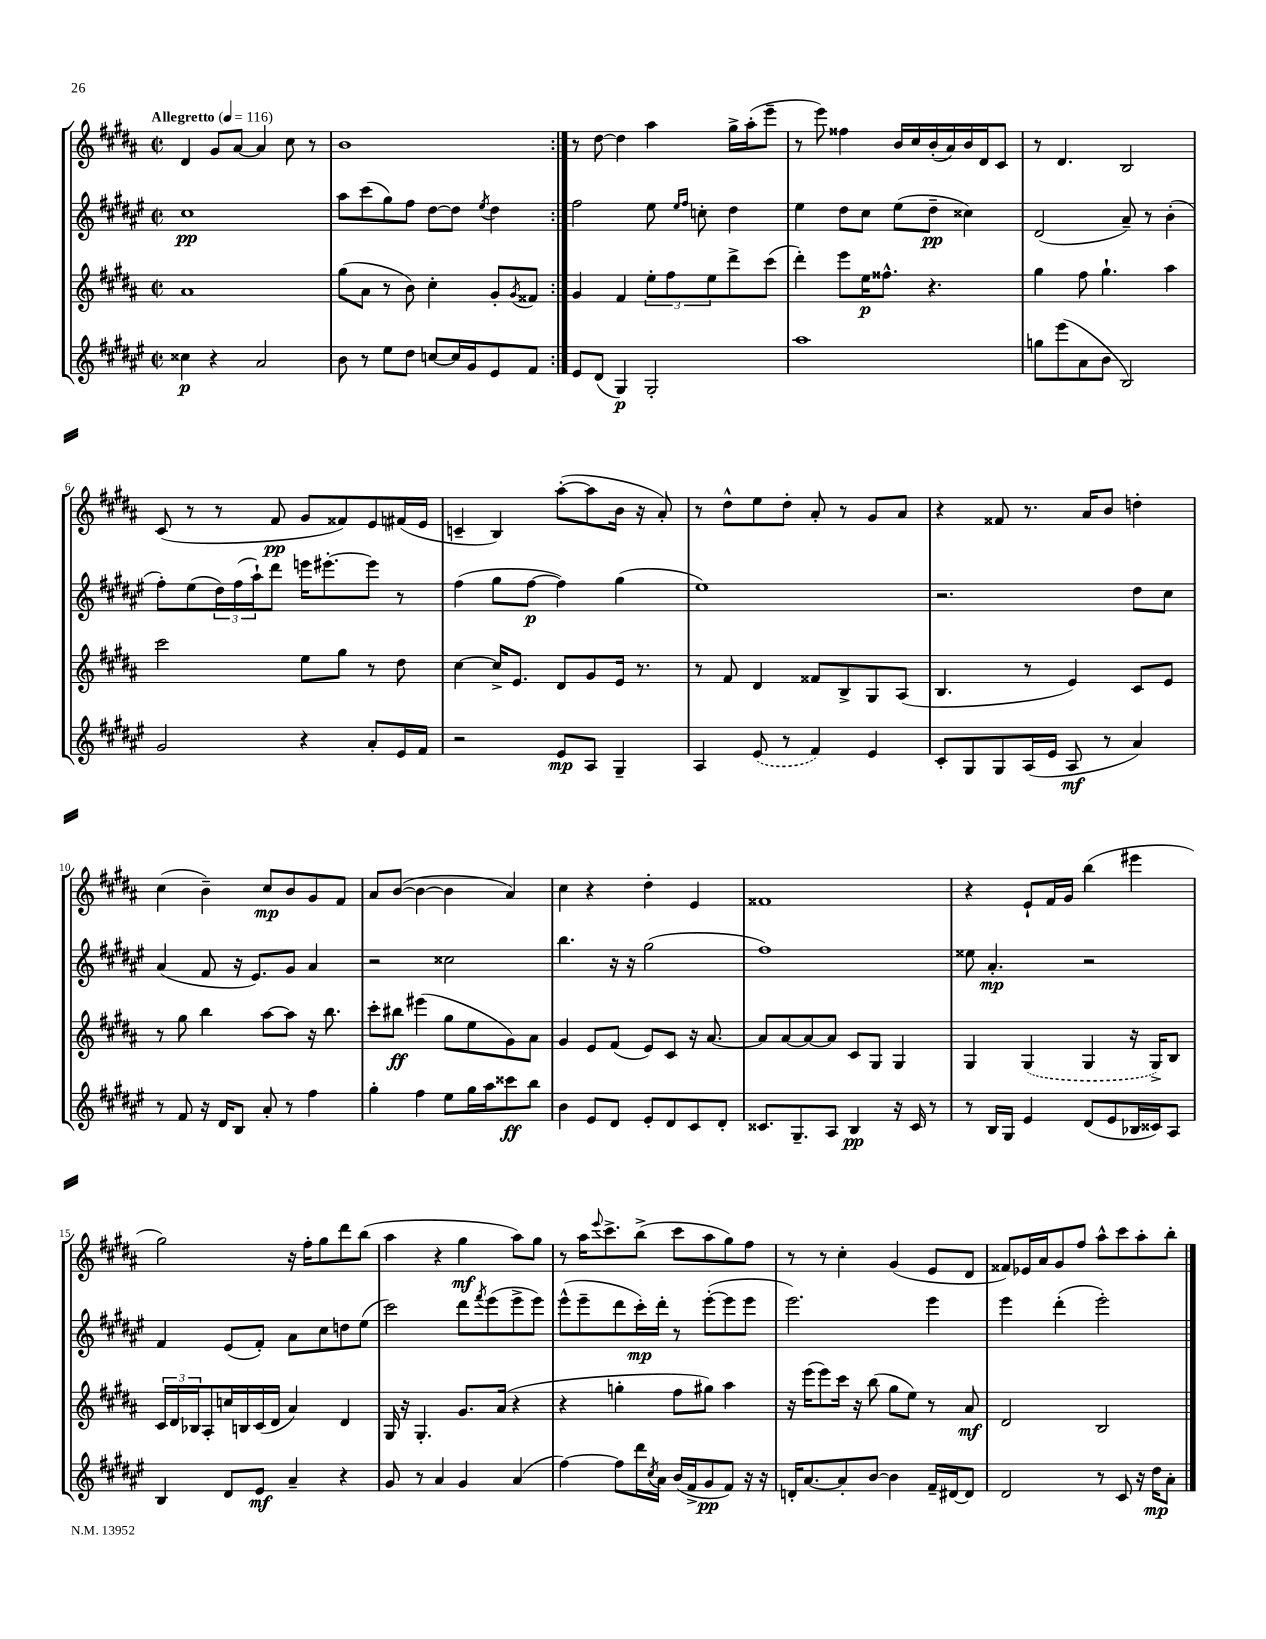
<<
\new StaffGroup <<
\new Staff = "s0" {
    \clef treble \key b \major \defaultTimeSignature \time 2/2 \tempo "Allegretto" 4 = 116
    \repeat volta 2 { dis'4 gis'8 ais'8~ ais'4 cis''8 r8 |
    b'1 | }
    r8 dis''8~ dis''4 ais''4 gis''16-> ais''16-.( e'''8-- |
    r8 e'''8) fisis''4 b'16 cis''16 b'16-.( ais'16) b'16 dis'16 cis'8 |
    r8 dis'4. b2 |
    cis'8( r8 r8 fis'8\pp gis'8 fisis'8) e'8 fis'16( e'16 |
    c'4-- b4) ais''8~-.( ais''8 b'16 r16 ais'8-.) |
    r8 dis''8-^ e''8 dis''8-. ais'8-. r8 gis'8 ais'8 |
    r4 fisis'8 r8. ais'16 b'8 d''4-. |
    cis''4( b'4--) cis''8\mp b'8 gis'8 fis'8 |
    ais'8 b'8~( b'4~ b'4 ais'4) |
    cis''4 r4 dis''4-. e'4 |
    fisis'1 |
    r4 e'8-! fis'16 gis'16 b''4( eis'''4 |
    gis''2) r16 fis''16-. gis''8 dis'''8 b''8( |
    ais''4 r4 gis''4\mf ais''8) gis''8 |
    r8 ais''16 \appoggiatura { e'''8 } cis'''8.-> b''8->( cis'''8 ais''8 gis''8) fis''8 |
    r8 r8 cis''4-. gis'4( e'8 dis'8 |
    fisis'8) ees'16 ais'16 gis'8 fis''8 ais''8-^ cis'''8 ais''8-. b''8-. \bar "|." |
}
\new Staff = "s1" {
    \clef treble \key fis \major \defaultTimeSignature \time 2/2
    \repeat volta 2 { cis''1\pp |
    ais''8 cis'''8( gis''8) fis''8 dis''8~ dis''8 \acciaccatura { eis''8 } dis''4 | }
    fis''2 eis''8 \grace { eis''16 fis''16 } c''8-. dis''4 |
    eis''4 dis''8 cis''8 eis''8( dis''8--\pp cisis''4) |
    dis'2( ais'8--) r8 b'4-.( |
    fis''8-.) eis''8( \tuplet 3/2 { dis''16) fis''16( ais''16-!) } dis'''8 e'''16 eis'''8.~-. eis'''8 r8 |
    fis''4( gis''8 fis''8~\p fis''4) gis''4( |
    eis''1) |
    r2. dis''8 cis''8 |
    ais'4( fis'8 r16 eis'8.) gis'8 ais'4 |
    r2 cisis''2 |
    b''4. r16 r16 gis''2( |
    fis''1) |
    eisis''8 ais'4.-.\mp r2 |
    fis'4 eis'8( fis'8-.) ais'8 cis''8 d''8 eis''8( |
    cis'''2) dis'''8 \acciaccatura { fis'''8 } eis'''8( eis'''8-> eis'''8) |
    eis'''8-^( eis'''8-- dis'''8 cis'''16-.\mp) dis'''16-. r8 eis'''8~-.( eis'''8 eis'''8 |
    eis'''2.) eis'''4 |
    eis'''4 dis'''4-.( eis'''2-.) \bar "|." |
}
\new Staff = "s2" {
    \clef treble \key b \major \defaultTimeSignature \time 2/2
    \repeat volta 2 { ais'1 |
    gis''8( ais'8 r8 b'8) cis''4-. gis'8-. \acciaccatura { gis'8 } fisis'8 | }
    gis'4 fis'4 \tuplet 3/2 { e''8-. fis''8 e''8 } dis'''8-> cis'''8( |
    dis'''4-.) e'''8 e''16\p fisis''8.-^ r4. |
    gis''4 fis''8 gis''4.-! ais''4 |
    cis'''2 e''8 gis''8 r8 dis''8 |
    cis''4~ cis''16-> e'8. dis'8 gis'8 e'16 r8. |
    r8 fis'8 dis'4 fisis'8 b8-> gis8 ais8( |
    b4. r8 e'4) cis'8 e'8 |
    r8 gis''8 b''4 ais''8~ ais''8 r16 b''8. |
    cis'''8-. bis''8\ff eis'''4( gis''8 e''8 gis'8) ais'8 |
    gis'4 e'8 fis'8( e'8) cis'8 r16 ais'8.~ |
    ais'8 ais'8~ ais'8~ ais'8 cis'8 gis8 gis4 |
    gis4 \once \slurDashed gis4( gis4 r16 gis16->) b8 |
    \tuplet 3/2 { cis'16 dis'16 bes16 } ais8-. c''16 b16 cis'16( dis'16 ais'4) dis'4 |
    gis16 r16 gis4.-. gis'8. ais'16( r4 |
    r4 g''4-. fis''8 gis''8) ais''4 |
    r16 e'''16( e'''8) cis'''16 r16 b''8( gis''8 e''8) r8 ais'8\mf |
    dis'2 b2 \bar "|." |
}
\new Staff = "s3" {
    \clef treble \key fis \major \defaultTimeSignature \time 2/2
    \repeat volta 2 { cisis''4\p r4 ais'2 |
    b'8 r8 eis''8 dis''8 c''8~ c''16 gis'16 eis'8 fis'8 | }
    eis'8 dis'8( gis4\p) gis2-. |
    ais''1 |
    g''8 eis'''8( ais'8 b'8 b2) |
    gis'2 r4 ais'8-. eis'16 fis'16 |
    r2 eis'8\mp ais8 gis4-- |
    ais4 \once \slurDashed eis'8( r8 fis'4) eis'4 |
    cis'8-. gis8 gis8 ais16( eis'16 ais8\mf r8 ais'4) |
    r8 fis'8 r16 dis'16 b8 ais'8-. r8 fis''4 |
    gis''4-. fis''4 eis''8 gis''16 ais''16 cisis'''8\ff b''8 |
    b'4 eis'8 dis'8 eis'8-. dis'8 cis'8 dis'8-. |
    cisis'8. gis8.-- ais8 b4\pp r16 cisis'16 r8 |
    r8 b16 gis16 eis'4 dis'8( eis'8 bes16 cisis'16) ais8 |
    b4 dis'8 eis'8\mf ais'4-- r4 |
    gis'8 r8 ais'4 gis'4 ais'4( |
    fis''4~) fis''8 dis'''16 \acciaccatura { cis''8 } ais'16 b'16( fis'16-> gis'8\pp fis'8) r16 r16 |
    d'16-. ais'8.~ ais'8-. b'8~ b'4 fis'16-- dis'16~ dis'8 |
    dis'2 r8 cis'8 r16 dis''16\mp ais'8-. \bar "|." |
}
>>
>>
